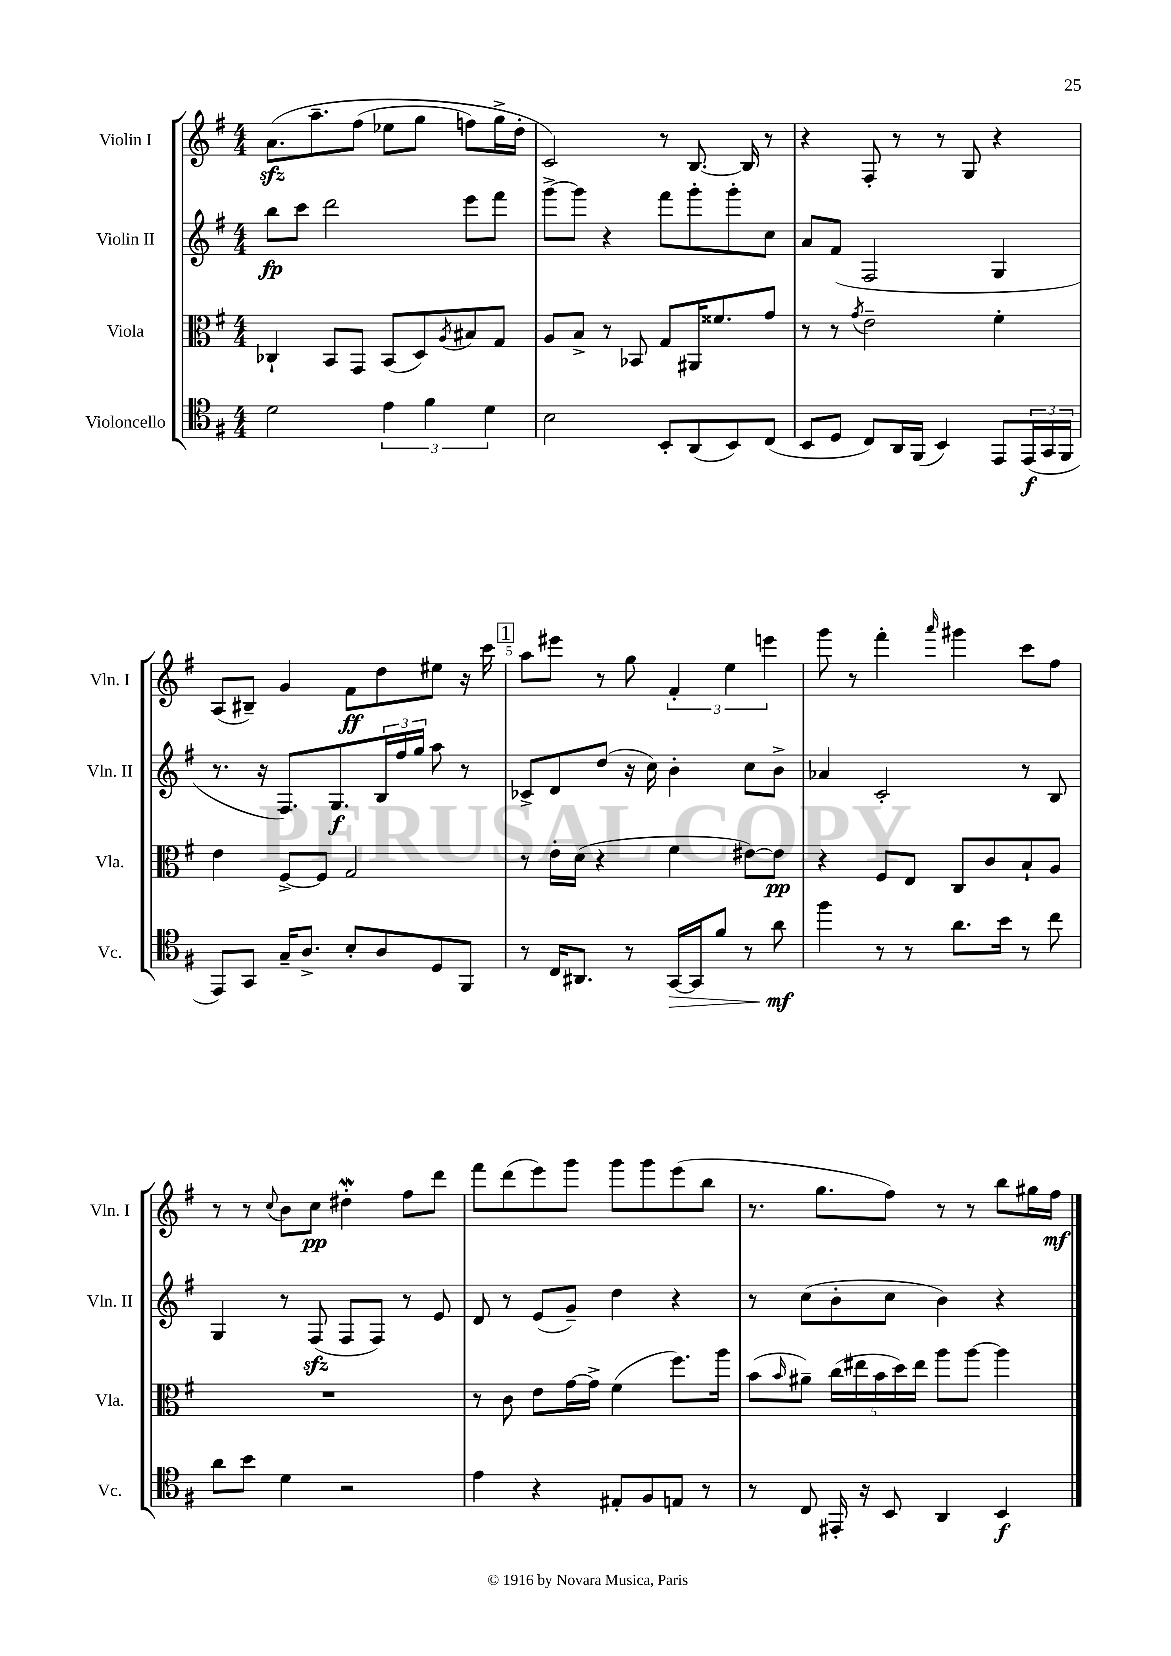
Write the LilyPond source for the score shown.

<<
\new StaffGroup <<
\new Staff = "s0" \with { instrumentName = "Violin I" shortInstrumentName = "Vln. I" } {
    \clef treble \key g \major \numericTimeSignature \time 4/4
    a'8.\sfz\( a''8.-- fis''8( ees''8 g''8 f''8) g''16-> d''16-. |
    c'2\) r8 b8.~ b16 r8 |
    r4 fis8-. r8 r8 g8 r4 |
    a8( bis8--) g'4 fis'8\ff d''8 eis''8 r16 c'''16 |
    \mark \markup { \box "1" } a''8 eis'''8 r8 g''8 \tuplet 3/2 { fis'4-. e''4 e'''4 } |
    g'''8 r8 fis'''4-. \grace { a'''16 } gis'''4 c'''8 fis''8 |
    r8 r8 \appoggiatura { c''8 } b'8 c''8\pp dis''4-.\mordent fis''8 d'''8 |
    fis'''8 d'''8( e'''8) g'''8 g'''8 g'''8 e'''8( b''8 |
    r8. g''8. fis''8) r8 r8 b''8 gis''16 fis''16\mf \bar "|." |
}
\new Staff = "s1" \with { instrumentName = "Violin II" shortInstrumentName = "Vln. II" } {
    \clef treble \key g \major \numericTimeSignature \time 4/4
    b''8\fp c'''8 d'''2 e'''8 fis'''8 |
    g'''8~-> g'''8 r4 fis'''8 g'''8-. g'''8-. c''8 |
    a'8 fis'8( fis2 g4 |
    r8. r16 fis8.) g8.\f \tuplet 3/2 { b16 fis''16 g''16 } a''8 r8 |
    \mark \markup { \box "1" } ces'8-> d'8 d''8( r16 c''16) b'4-. c''8 b'8-> |
    aes'4 c'2-. r8 b8 |
    g4 r8 fis8\sfz( fis8 fis8) r8 e'8 |
    d'8 r8 e'8( g'8--) d''4 r4 |
    r8 c''8( b'8-. c''8 b'4) r4 \bar "|." |
}
\new Staff = "s2" \with { instrumentName = "Viola" shortInstrumentName = "Vla." } {
    \clef alto \key g \major \numericTimeSignature \time 4/4
    ces4-! b,8 g,8 b,8( d8) \acciaccatura { a8 } bis8 g8 |
    a8 b8-> r8 bes,8 g8 ais,16 fisis'8. g'8 |
    r8 r8 \acciaccatura { g'8 } e'2-- fis'4-. |
    e'4 fis8~-> fis8 g2 |
    \mark \markup { \box "1" } r8 e'16-. d'16( r4 fis'4 eis'8~) eis'8\pp |
    r4 fis8 e8 c8 c'8 b8-! a8 |
    R1 |
    r8 c'8 e'8 g'16~ g'16-> fis'4( fis''8.) a''16 |
    b'8( \grace { b'16 } ais'8--) \tuplet 5/4 { c''16( eis''16 b'16 d''16) eis''16 } a''8 a''8~ a''4 \bar "|." |
}
\new Staff = "s3" \with { instrumentName = "Violoncello" shortInstrumentName = "Vc." } {
    \clef tenor \key g \major \numericTimeSignature \time 4/4
    d'2 \tuplet 3/2 { e'4 fis'4 d'4 } |
    b2 b,8-. a,8( b,8) c8( |
    b,8 d8 c8) a,16 fis,16( b,4) e,8 \tuplet 3/2 { e,16\f( g,16 fis,16 } |
    e,8) g,8 g16-- a8.-> b8-. a8 d8 fis,8 |
    \mark \markup { \box "1" } r8 c16 ais,8. r8 g,16~\> g,16 fis'8 r8 a'8\mf\! |
    fis''4 r8 r8 a'8. b'16 r8 c''8 |
    a'8 b'8 d'4 r2 |
    e'4 r4 eis8-. fis8 e8 r8 |
    r8 c8 eis,16-. r16 b,8 a,4 b,4\f \bar "|." |
}
>>
>>
\layout { \context { \Score \override BarNumber.break-visibility = ##(#f #t #t) barNumberVisibility = #(every-nth-bar-number-visible 5) } }
